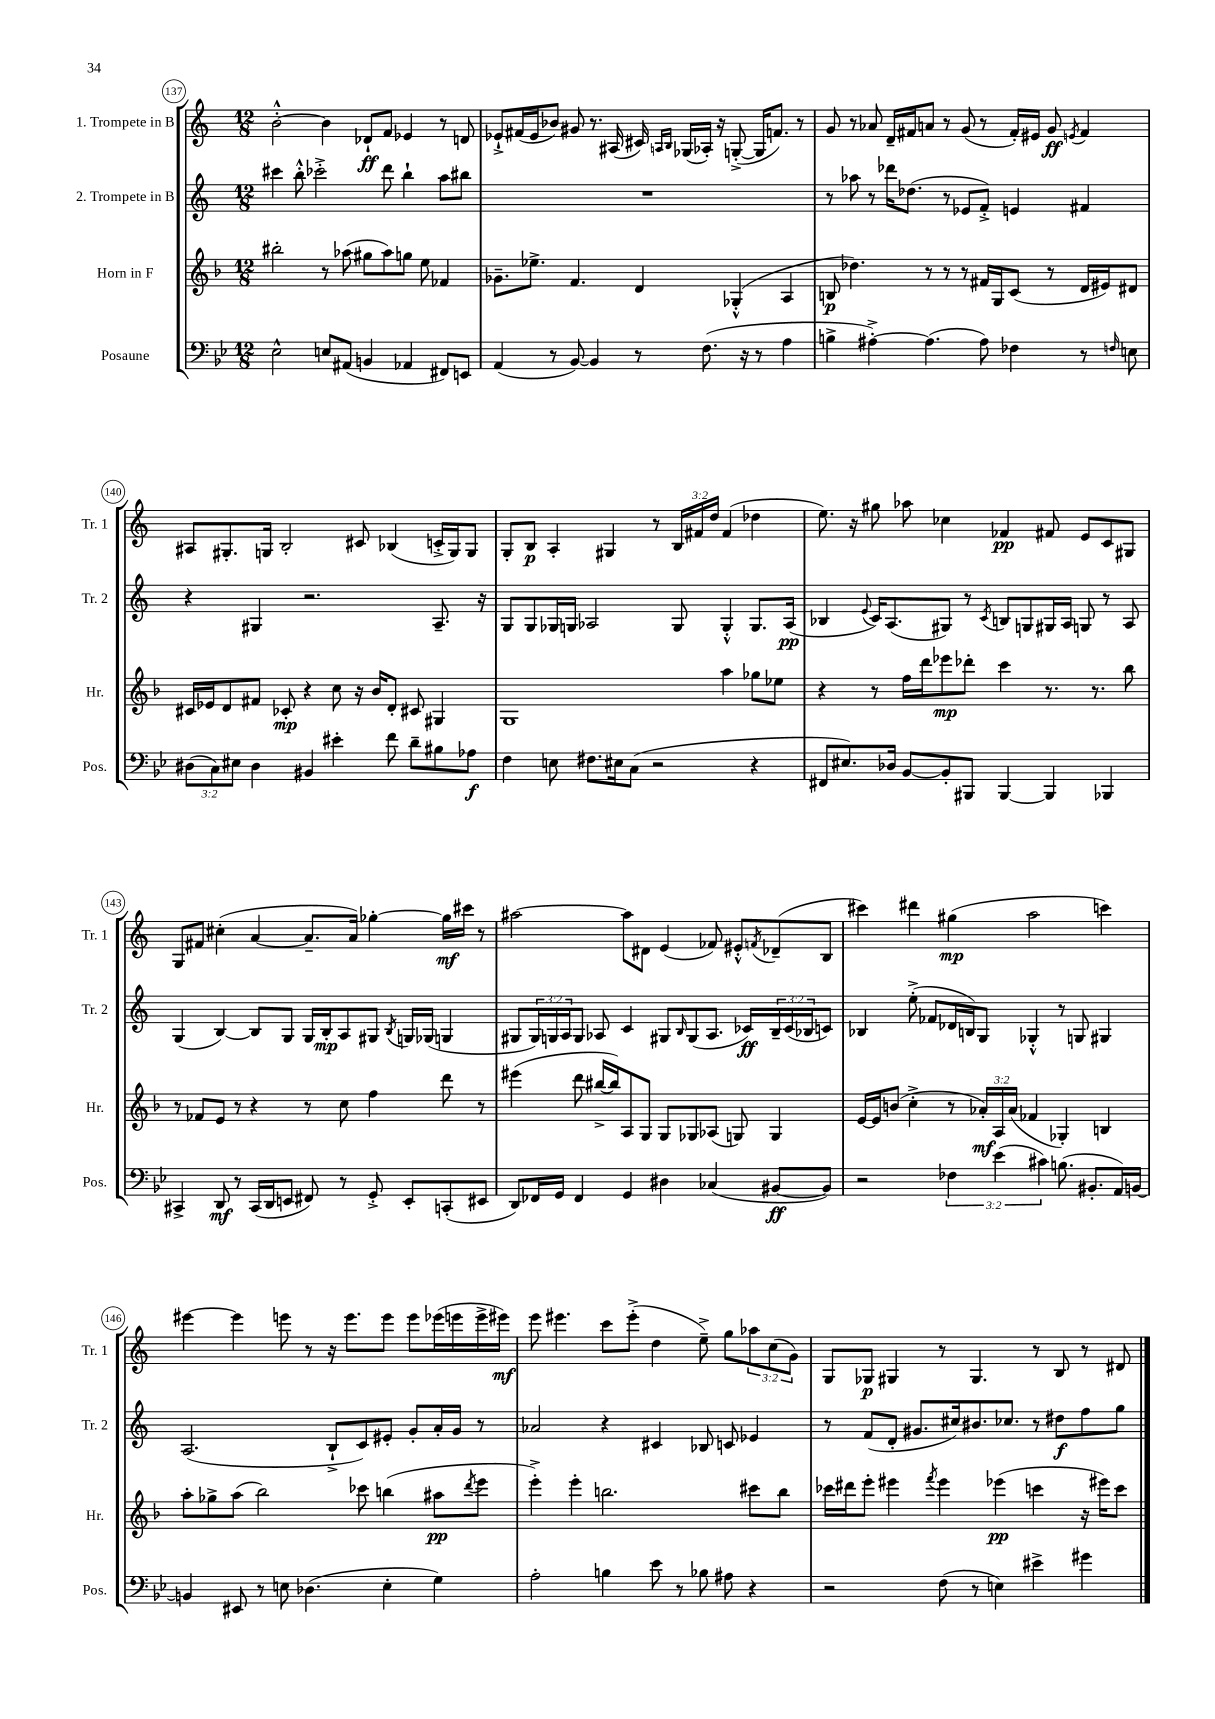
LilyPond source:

<<
\new StaffGroup <<
\new Staff = "s0" \with { instrumentName = "1. Trompete in B" shortInstrumentName = "Tr. 1" } {
    \clef treble \key c \major \numericTimeSignature \time 12/8 \override Staff.TupletNumber.text = #tuplet-number::calc-fraction-text
    b'2~-.-^ b'4 des'8-!\ff f'8 ees'4 r8 d'8 |
    ees'8-!-> fis'16( ees'16 bes'8) gis'8 r8. ais16( cis'16) \grace { a16 b16 } ges16( aes16-.) r16 g8~-.->( g16 f'8.) r8 |
    g'8 r8 aes'8 d'16-- fis'16 a'8 r8 g'8( r8 fis'16-.) eis'16 g'8\ff \acciaccatura { e'8 } fis'4 |
    ais8 gis8.-. g16 b2-. cis'8 bes4( c'16-.-> g16) g8 |
    g8-. b8\p a4-. gis4 r8 \tuplet 3/2 { b16 fis'16 d''16 } fis'4( des''4 |
    e''8.) r16 gis''8 aes''8 ces''4 fes'4\pp fis'8 e'8 c'8 gis8 |
    g8 fis'8 cis''4-.( a'4~ a'8.-- a'16) ges''4~-. ges''16\mf cis'''16 r8 |
    ais''2~ ais''8 dis'8 e'4( fes'8) eis'8-.-^ \acciaccatura { f'8 } des'8--( b8 |
    cis'''4) dis'''4 gis''4\mp( a''2 c'''4) |
    eis'''4~ eis'''4 e'''8 r8 r16 e'''8. e'''8 e'''8 ees'''16( e'''16 e'''16-> eis'''16\mf) |
    e'''8 eis'''4. c'''8 eis'''8-.->( d''4 e''8--->) g''8 \tuplet 3/2 { aes''8 c''8( g'8) } |
    g8 ges8\p gis4 r8 gis4. r8 b8 r8 dis'8 \bar "|." |
}
\new Staff = "s1" \with { instrumentName = "2. Trompete in B" shortInstrumentName = "Tr. 2" } {
    \clef treble \key c \major \numericTimeSignature \time 12/8 \override Staff.TupletNumber.text = #tuplet-number::calc-fraction-text
    cis'''4 b''8-.-^ ces'''2-.-> d'''8 b''4-! a''8 bis''8 |
    R1. |
    r8 aes''8 r8 des'''16 des''8.( r8 ees'8 f'8-.->) e'4 fis'4 |
    r4 gis4 r2. a8.-- r16 |
    g8 g8 ges16 g16 aes2 g8 g4-.-^ g8. aes16\pp( |
    bes4 \appoggiatura { e'8 } c'16) a8.( gis8) r8 \acciaccatura { c'8 } b8 g8 gis16 a16 g8 r8 a8 |
    g4( b4~) b8 g8 g16 b16-.\mp a8 gis8 \acciaccatura { b8 } g16 ges16( g4 |
    gis8 \tuplet 3/2 { gis16) g16 a16 } g8 aes8 c'4 gis8 \grace { b16 } gis8( aes8. ces'16\ff) \tuplet 3/2 { b16-- ces'16( bes16 } c'8) |
    bes4 e''8-.->( fes'8 des'16 b16) g8 ges4-.-^ r8 g8 gis4 |
    a2.( b8-!-> c'8) eis'8-. g'8-. a'16-. g'16 r8 |
    aes'2 r4 cis'4 bes8 c'8 ees'4 |
    r8 f'8( d'8-. gis'8. cis''16) bis'8. ces''8. r8 dis''8\f f''8 g''8 \bar "|." |
}
\new Staff = "s2" \with { instrumentName = "Horn in F" shortInstrumentName = "Hr." } {
    \clef treble \key f \major \numericTimeSignature \time 12/8 \override Staff.TupletNumber.text = #tuplet-number::calc-fraction-text
    bis''2-. r8 aes''8( gis''8 aes''8) g''8 e''8 fes'4 |
    ges'8.-- ees''8.-> f'4. d'4 ges4-.-^( a4 |
    b8\p des''4.) r8 r8 r8 fis'16 g16 c'8( r8 d'16 eis'16) dis'8 |
    cis'16 ees'16 d'8 fis'8 ces'8-.\mp r4 c''8 r16 bes'16 d'8-. cis'8 gis4 |
    g1 a''4 ges''8 ees''8 |
    r4 r8 f''16 d'''16 ees'''8\mp des'''8-. c'''4 r8. r8. bes''8 |
    r8 fes'8 e'8 r8 r4 r8 c''8 f''4 d'''8 r8 |
    eis'''4( d'''8 bis''16~-> bis''16) a8 g8 g8 ges8 aes8( g8) g4 |
    e'16~ e'16 b'8( c''4-.-> r8 \tuplet 3/2 { aes'16-.\mf) a16 aes'16( } fes'4 ges4-.) b4 |
    a''8-. ges''8-> a''8( bes''2) ces'''8 b''4( ais''8\pp \acciaccatura { d'''8 } e'''8 |
    e'''4-.->) e'''4-. b''2. cis'''8 b''8 |
    ces'''16 dis'''16 e'''8-. eis'''4 \acciaccatura { f'''8 } eis'''4 ees'''4\pp( c'''4 r16 eis'''16) c'''8 \bar "|." |
}
\new Staff = "s3" \with { instrumentName = "Posaune" shortInstrumentName = "Pos." } {
    \clef bass \key bes \major \numericTimeSignature \time 12/8 \override Staff.TupletNumber.text = #tuplet-number::calc-fraction-text
    ees2-^ e8 ais,8( b,4 aes,4 fis,8) e,8 |
    a,4( r8 bes,8~) bes,4 r8 f8.( r16 r8 a4 |
    b4-> ais4~-.->) ais4.( ais8) fes4 r8 \grace { f16 } e8 |
    \tuplet 3/2 { dis8( c8) eis8 } dis4 bis,4 eis'4-. f'8 d'8-- bis8 aes8\f |
    f4 e8 fis8. eis16 c8( r2 r4 |
    fis,8 eis8.) des16 bes,8~ bes,8-. bis,,8 bis,,4~ bis,,4 bes,,4 |
    cis,4-> d,8\mf r8 cis,16( d,16 e,8 fis,8) r8 g,8-.-> e,8-. c,8-.( eis,8 |
    d,8) fes,16 g,16 fes,4 g,4 dis4 ces4( bis,8~\ff bis,8) |
    r2 \tuplet 3/2 { fes4 ees'4( cis'4) } b8.( bis,8.-. a,16) b,16~ |
    b,4 eis,8 r8 e8 des4.( e4-. g4) |
    a2-. b4 ees'8 r8 bes8 ais8 r4 |
    r2 f8( r8 e4) eis'4-> gis'4 \bar "|." |
}
>>
>>
\layout { \context { \Score currentBarNumber = #137 \override BarNumber.stencil = #(make-stencil-circler 0.1 0.3 ly:text-interface::print) } }
